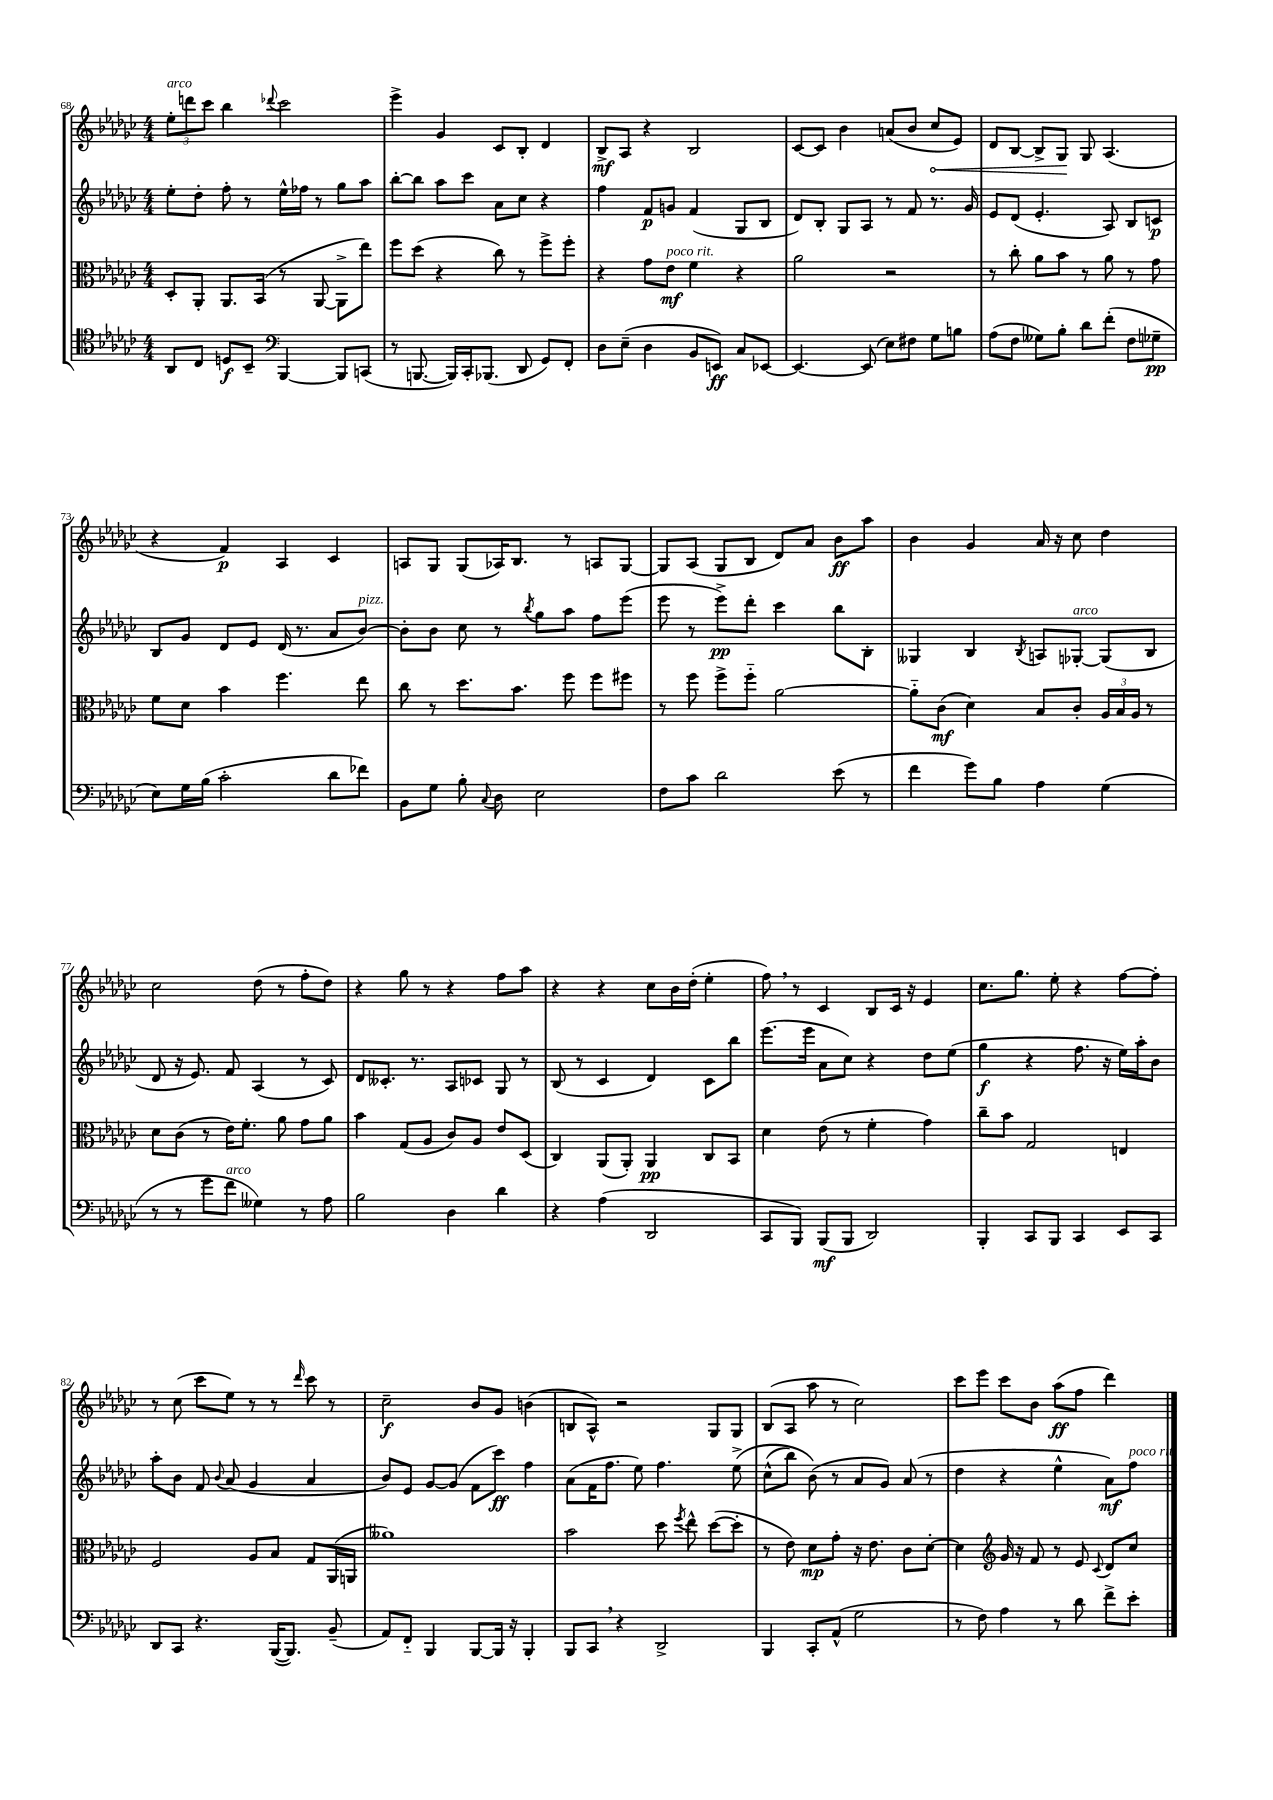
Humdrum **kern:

**kern	**dynam	**kern	**dynam	**kern	**dynam	**kern	**dynam
*part4	*part4	*part3	*part3	*part2	*part2	*part1	*part1
*staff4	*staff4	*staff3	*staff3	*staff2	*staff2	*staff1	*staff1
*clefC4	*	*clefC3	*	*clefG2	*	*clefG2	*
*k[b-e-a-d-g-c-]	*	*k[b-e-a-d-g-c-]	*	*k[b-e-a-d-g-c-]	*	*k[b-e-a-d-g-c-]	*
*M4/4	*	*M4/4	*	*M4/4	*	*M4/4	*
=68	=68	=68	=68	=68	=68	=68	=68
!	!	!	!	!	!	!LO:TX:a:i:t=arco	!
8AA-/L	.	8D-'/L	.	8ee-'\L	.	12ee-'\L	.
.	.	.	.	.	.	12dddn\	.
8C-/J	.	8AA-'/J	.	8dd-'\J	.	.	.
.	.	.	.	.	.	12ccc-\J	.
8Dn/L	f	8.AA-/L	.	8ff'\	.	4bb-\	.
8BB-~/J	.	.	.	8r	.	.	.
.	.	(16BB-/Jk	.	.	.	.	.
*clefF4	*	*	*	*	*	*	*
.	.	.	.	.	.	8qqddd-X/	.
[4BBB-/	.	8r	.	16ee-^^\LL	.	2ccc-\	.
.	.	.	.	16ff-X\JJ	.	.	.
.	.	[8AA-/	.	8r	.	.	.
8BBB-/L]	.	8AA-^\L]	.	8gg-\L	.	.	.
(8CCn/J	.	8ee-\J)	.	8aa-\J	.	.	.
=69	=69	=69	=69	=69	=69	=69	=69
8r	.	8ff\L	.	[8bb-'\L	.	4eee-^\	.
[8.BBBn/	.	(8dd-\J	.	8bb-\J]	.	.	.
.	.	4r	.	8aa-\L	.	4g-/	.
16BBB/LL])	.	.	.	.	.	.	.
16CC-'/J	.	.	.	8ccc-\J	.	.	.
(8.BBB-X/J	.	.	.	.	.	.	.
.	.	8cc-\)	.	8a-\L	.	8c-/L	.
8DD-/	.	8r	.	8cc-\J	.	8B-'/J	.
8GG-/L)	.	8ff^\L	.	4r	.	4d-/	.
8FF'/J	.	8ff'\J	.	.	.	.	.
=70	=70	=70	=70	=70	=70	=70	=70
8D-\L	.	4r	.	4ff\	.	8B-^/L	mf
(8E-~\J	.	.	.	.	.	8A-/J	.
4D-\	.	8g-\L	.	8f/L	p	4r	.
!	!	!LO:TX:a:i:t=poco rit.	!	!	!	!	!
.	.	8e-\J	mf	8gn/J	.	.	.
8BB-/L	.	4f\	.	(4f/	.	2B-/	.
8EEn/J)	ff	.	.	.	.	.	.
8C-/L	.	4r	.	8G-/L	.	.	.
[8EE-X/J	.	.	.	8B-/J	.	.	.
=71	=71	=71	=71	=71	=71	=71	=71
4.EE-/_	.	2a-\	.	8d-/L)	.	[8c-/L	.
.	.	.	.	8B-'/J	.	8c-/J]	.
.	.	.	.	8G-/L	.	4b-\	.
(8EE-/]	.	.	.	8A-/J	.	.	.
8E-\L)	.	2r	.	8r	.	(8an/L	.
8F#X\J	.	.	.	8f/	.	8b-/J	.
!	!	!	!	!	!	!	!LO:HP:b
8G-\L	.	.	.	8.r	.	8cc-/L	<
8Bn\J	.	.	.	.	.	8e-/J)	.
.	.	.	.	16g-/	.	.	.
=72	=72	=72	=72	=72	=72	=72	=72
(8A-\L	.	8r	.	8e-/L	.	8d-/L	.
8F\J	.	8cc-'\	.	(8d-/J	.	[8B-/J	.
8G--X\L)	.	8a-\L	.	4.e-'/	.	8B-^/L]	.
8B-'\J	.	8b-\J	.	.	.	8G-/J	.
8d-\L	.	8r	.	.	.	8G-/	[
(8f'\J	.	8a-\	.	8A-/)	.	(4.A-/	.
8F\L	.	8r	.	8B-/L	.	.	.
8G-X~\J	pp	8g-\	.	8cn/J	p	.	.
!!LO:LB:g=z
=73	=73	=73	=73	=73	=73	=73	=73
8E-\L)	.	8f\L	.	8B-/L	.	4r	.
16G-\L	.	8d-\J	.	8g-/J	.	.	.
(16B-\JJ	.	.	.	.	.	.	.
2c-'\	.	4b-\	.	8d-/L	.	4f/)	p
.	.	.	.	8e-/J	.	.	.
.	.	4.ff\	.	(16d-/	.	4A-/	.
.	.	.	.	8.r	.	.	.
8d-\L	.	.	.	8a-/L	.	4c-/	.
!	!	!	!	!LO:TX:a:i:t=pizz.	!	!	!
8f-X\J)	.	8ee-\	.	[8b-/J)	.	.	.
=74	=74	=74	=74	=74	=74	=74	=74
8BB-\L	.	8cc-\	.	8b-'\L]	.	8An/L	.
8G-\J	.	8r	.	8b-\J	.	8G-/J	.
8B-'\	.	8.dd-\L	.	8cc-\	.	(8G-/L	.
8qqC-/	.	.	.	.	.	.	.
8D-\	.	.	.	8r	.	16A-X/K)	.
.	.	8.b-\J	.	.	.	8.B-/J	.
.	.	.	.	8qbb-/	.	.	.
2E-\	.	.	.	8gg-\L	.	.	.
.	.	8ff\	.	8aa-\J	.	8r	.
.	.	8ff\L	.	8ff\L	.	8An/L	.
.	.	8ff#X\J	.	(8eee-\J	.	[8G-/J	.
=75	=75	=75	=75	=75	=75	=75	=75
8F\L	.	8r	.	8eee-\	.	8G-/L]	.
8c-\J	.	8ff\	.	8r	.	(8A-/J	.
2d-\	.	8ff^\L	.	8eee-^\L)	pp	8G-/L	.
.	.	8ff\J	.	8ddd-'\J	.	8B-/J	.
.	.	[2a-\	.	4ccc-\	.	8d-/L)	.
.	.	.	.	.	.	8a-/J	.
(8e-\	.	.	.	8bb-\L	.	8b-\L	ff
8r	.	.	.	8B-'\J	.	8aa-\J	.
=76	=76	=76	=76	=76	=76	=76	=76
4f\	.	8a-\L]	.	4G--X/	.	4b-\	.
.	.	(8c-\J	mf	.	.	.	.
8g-\L)	.	4d-\)	.	4B-/	.	4g-/	.
8B-\J	.	.	.	.	.	.	.
.	.	.	.	8qB-/	.	.	.
4A-\	.	8B-/L	.	8An/L	.	16a-/	.
.	.	.	.	.	.	16r	.
!	!	!	!	!LO:TX:a:i:t=arco	!	!	!
.	.	8c-'/J	.	[8G-X'/J	.	8cc-\	.
(4G-\	.	24A-/LL	.	(8G-/L]	.	4dd-\	.
.	.	24B-/	.	.	.	.	.
.	.	24A-/JJ	.	.	.	.	.
.	.	8r	.	8B-/J	.	.	.
!!LO:LB:g=z
=77	=77	=77	=77	=77	=77	=77	=77
8r	.	8d-\L	.	8d-/	.	2cc-\	.
8r	.	(8c-\J	.	16r	.	.	.
.	.	.	.	8.e-/)	.	.	.
8g-\L	.	8r	.	.	.	.	.
!LO:TX:a:i:t=arco	!	!	!	!	!	!	!
8f\J	.	16e-\KL)	.	8f/	.	.	.
.	.	8.f'\J	.	.	.	.	.
4G--X\)	.	.	.	(4A-/	.	(8dd-\	.
.	.	8a-\	.	.	.	8r	.
8r	.	8g-\L	.	8r	.	8ff'\L	.
8A-\	.	8a-\J	.	8c-/)	.	8dd-\J)	.
=78	=78	=78	=78	=78	=78	=78	=78
2B-\	.	4b-\	.	8d-/L	.	4r	.
.	.	.	.	8.c--X'/J	.	.	.
.	.	(8G-/L	.	.	.	8gg-\	.
.	.	.	.	8.r	.	.	.
.	.	8A-/J	.	.	.	8r	.
4D-\	.	8c-/L)	.	8A-/L	.	4r	.
.	.	8A-/J	.	8c-X/J	.	.	.
4d-\	.	8e-/L	.	8G-/	.	8ff\L	.
.	.	(8D-/J	.	8r	.	8aa-\J	.
=79	=79	=79	=79	=79	=79	=79	=79
4r	.	4C-/)	.	(8B-/	.	4r	.
.	.	.	.	8r	.	.	.
(4A-\	.	(8AA-/L	.	4c-/	.	4r	.
.	.	8AA-'/J)	.	.	.	.	.
2DD-/	.	4AA-/	pp	4d-/)	.	8cc-\L	.
.	.	.	.	.	.	16b-\L	.
.	.	.	.	.	.	(16dd-'\JJ	.
.	.	8C-/L	.	8c-\L	.	4ee-'\	.
.	.	8BB-/J	.	8bb-\J	.	.	.
=80	=80	=80	=80	=80	=80	=80	=80
8CC-/L	.	4d-\	.	(8.eee-\L	.	8ff,\)	.
8BBB-/J)	.	.	.	.	.	8r	.
.	.	.	.	16eee-\Jk	.	.	.
(8BBB-/L	mf	(8e-\	.	8a-\L	.	4c-/	.
8BBB-/J	.	8r	.	8cc-\J)	.	.	.
2DD-/)	.	4f'\	.	4r	.	8B-/L	.
.	.	.	.	.	.	16c-/Jk	.
.	.	.	.	.	.	16r	.
.	.	4g-\)	.	8dd-\L	.	4e-/	.
.	.	.	.	(8ee-\J	.	.	.
=81	=81	=81	=81	=81	=81	=81	=81
4BBB-'/	.	8cc-~\L	.	4gg-\	f	8.cc-\L	.
.	.	8b-\J	.	.	.	.	.
.	.	.	.	.	.	8.gg-\J	.
8CC-/L	.	2G-/	.	4r	.	.	.
8BBB-/J	.	.	.	.	.	8ee-'\	.
4CC-/	.	.	.	8.ff\	.	4r	.
.	.	.	.	16r	.	.	.
8EE-/L	.	4En/	.	16ee-\LL)	.	[8ff\L	.
.	.	.	.	16aa-'\J	.	.	.
8CC-/J	.	.	.	8b-\J	.	8ff'\J]	.
!!LO:LB:g=z
=82	=82	=82	=82	=82	=82	=82	=82
8DD-/L	.	2F/	.	8aa-'\L	.	8r	.
8CC-/J	.	.	.	8b-\J	.	(8cc-\	.
4.r	.	.	.	8f/	.	8ccc-\L	.
.	.	.	.	8qqb-/	.	.	.
.	.	.	.	(8a-/	.	8ee-\J)	.
.	.	8A-/L	.	4g-/	.	8r	.
([16BBB-/KL	.	8B-/J	.	.	.	8r	.
8.BBB-/J])	.	.	.	.	.	.	.
.	.	.	.	.	.	16qqddd-/	.
.	.	8G-/L	.	4a-/	.	8ccc-\	.
(8BB-~/	.	(16AA-/L	.	.	.	8r	.
.	.	16AAn/JJ	.	.	.	.	.
=83	=83	=83	=83	=83	=83	=83	=83
8AA-/L)	.	1a--X)	.	8b-/L)	.	2cc-~\	f
8FF/J	.	.	.	8e-/J	.	.	.
4BBB-/	.	.	.	[8g-/L	.	.	.
.	.	.	.	(8g-/J]	.	.	.
[8BBB-/L	.	.	.	8f\L	.	8b-/L	.
16BBB-/Jk]	.	.	.	8ccc-\J)	ff	8g-/J	.
16r	.	.	.	.	.	.	.
4BBB-'/	.	.	.	4ff\	.	(4bn\	.
=84	=84	=84	=84	=84	=84	=84	=84
8BBB-/L	.	2b-\	.	(8a-\L	.	8Bn/L	.
8CC-,/J	.	.	.	16f\K	.	8A-^^/J)	.
.	.	.	.	8.ff\J	.	.	.
4r	.	.	.	.	.	2r	.
.	.	.	.	8ee-\)	.	.	.
2DD-^/	.	8dd-\	.	4.ff\	.	.	.
.	.	8qff/	.	.	.	.	.
.	.	8ee-^^\	.	.	.	.	.
.	.	([8dd-\L	.	.	.	8G-/L	.
.	.	8dd-'\J]	.	(8ee-^\	.	8G-/J	.
=85	=85	=85	=85	=85	=85	=85	=85
4BBB-/	.	8r	.	(8cc-^^\L	.	(8B-/L	.
.	.	8e-\)	.	8bb-\J)	.	8A-/J	.
8CC-'/L	.	8d-\L	mp	(8b-\)	.	8aa-\	.
(8AA-^^/J	.	8g-'\J	.	8r	.	8r	.
2G-\	.	16r	.	8a-/L	.	2cc-\)	.
.	.	8.e-\	.	.	.	.	.
.	.	.	.	8g-/J)	.	.	.
.	.	8c-\L	.	(8a-/	.	.	.
.	.	[8d-'\J	.	8r	.	.	.
=86	=86	=86	=86	=86	=86	=86	=86
8r	.	4d-\]	.	4dd-\	.	8ccc-\L	.
8F\)	.	.	.	.	.	8eee-\J	.
*	*	*clefG2	*	*	*	*	*
4A-\	.	16g-/	.	4r	.	8ccc-\L	.
.	.	16r	.	.	.	.	.
.	.	8f/	.	.	.	8b-\J	.
8r	.	8r	.	4ee-^^\	.	(8aa-\L	ff
8d-\	.	8e-/	.	.	.	8ff\J	.
.	.	8qqc-/	.	.	.	.	.
8f^\L	.	8d-/L	.	8a-\L)	mf	4ddd-\)	.
!	!	!	!	!LO:TX:a:i:t=poco rit.	!	!	!
8e-'\J	.	8cc-/J	.	8ff\J	.	.	.
==	==	==	==	==	==	==	==
*-	*-	*-	*-	*-	*-	*-	*-
